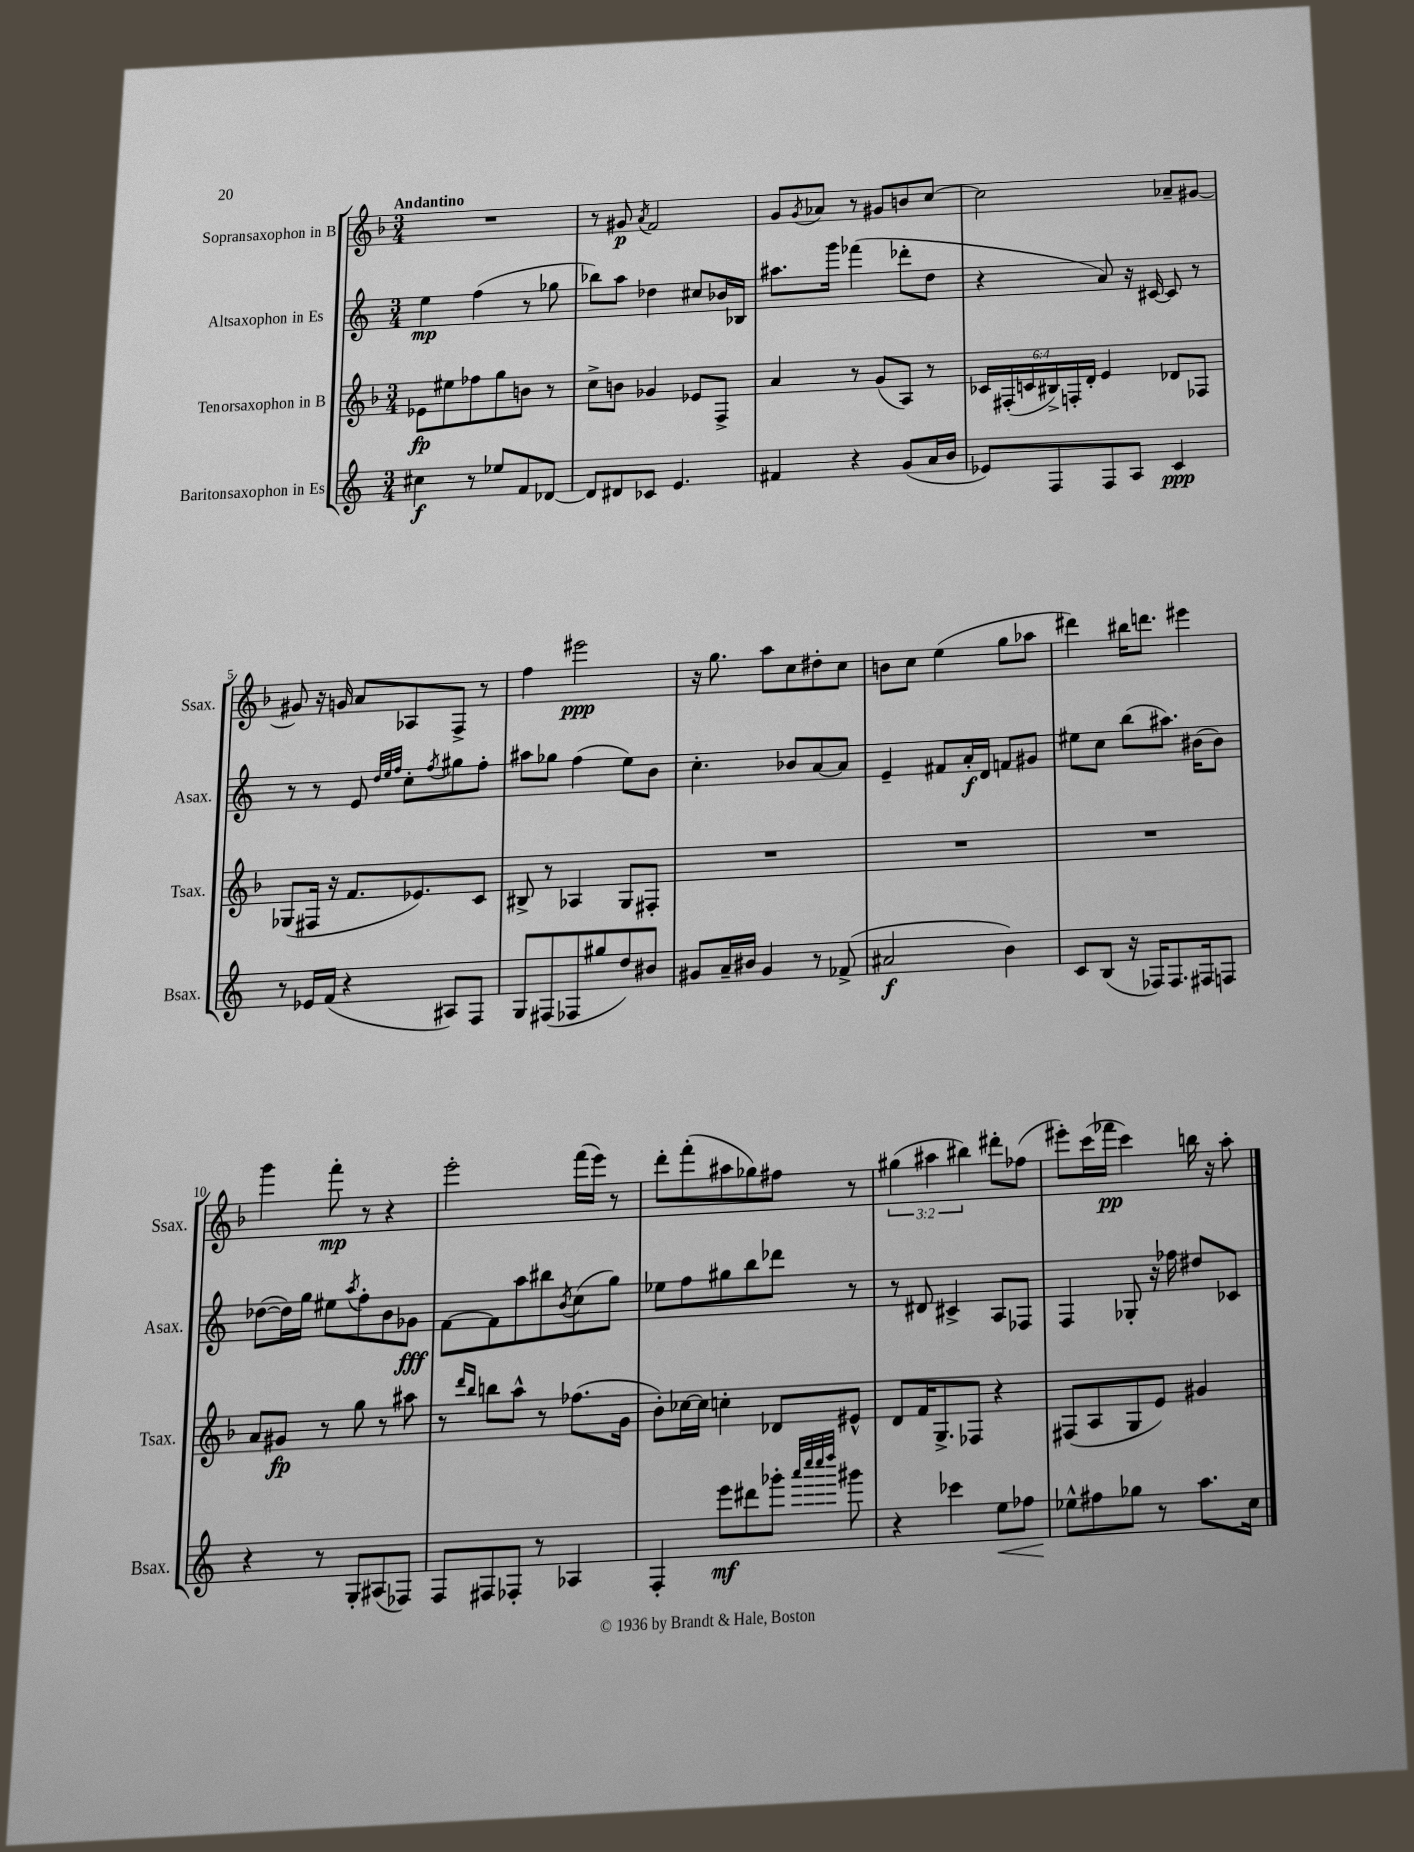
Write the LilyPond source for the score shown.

<<
\new StaffGroup <<
\new Staff = "s0" \with { instrumentName = "Sopransaxophon in B" shortInstrumentName = "Ssax." } {
    \clef treble \key f \major \numericTimeSignature \time 3/4 \override Staff.TupletNumber.text = #tuplet-number::calc-fraction-text \tempo "Andantino"
    R2. |
    r8 gis'8\p \acciaccatura { a'8 } f'2 |
    g'8 \acciaccatura { g'8 } aes'8 r8 gis'8 b'8 c''8~ |
    c''2 aes'8-- gis'8~ |
    gis'8 r16 g'16 a'8 aes8 f8-> r8 |
    f''4 eis'''2\ppp |
    r16 g''8. a''8 c''8 dis''8-. c''8 |
    b'8 c''8 e''4( g''8 aes''8 |
    dis'''4) bis''16 d'''8. eis'''4 |
    g'''4 f'''8-.\mp r8 r4 |
    e'''2-. f'''16( e'''16) r8 |
    d'''8-. f'''8-.( ais''8 ges''8) fis''8 r8 |
    \tuplet 3/2 { gis''4( ais''4 bis''4) } dis'''8-. fes''8( |
    eis'''8-.) c'''16( fes'''16\pp c'''4) b''16 r16 a''8-. \bar "|." |
}
\new Staff = "s1" \with { instrumentName = "Altsaxophon in Es" shortInstrumentName = "Asax." } {
    \clef treble \key c \major \numericTimeSignature \time 3/4
    e''4\mp f''4( r8 ges''8 |
    bes''8) a''8 des''4 cis''8 bes'16 bes16 |
    ais''8. g'''16 fes'''4( des'''8-. d''8 |
    r4 a'8) r16 cis'16~ cis'8 r8 |
    r8 r8 e'8 \grace { d''32 e''32 f''32 } c''8-. \acciaccatura { f''8 } gis''8 f''8-. |
    ais''8 ges''8 f''4( e''8) b'8 |
    c''4.-. bes'8 a'8~ a'8 |
    e'4-- fis'8 a'16-.\f d'16 f'8 gis'8 |
    eis''8 c''8 b''8( ais''8.) bis'16( bis'8) |
    des''8~( des''16) g''16 eis''8 \acciaccatura { a''8 } f''8-. b'8 ges'8\fff |
    f'8~ f'8 a''8 bis''8 \acciaccatura { b'8 } c''8( g''8) |
    ees''8 f''8 gis''8 b''8 des'''8 r8 |
    r8 dis'8 cis'4-> a8 fes8 |
    f4 ges8-. r16 fes''16 dis''8 ces'8 \bar "|." |
}
\new Staff = "s2" \with { instrumentName = "Tenorsaxophon in B" shortInstrumentName = "Tsax." } {
    \clef treble \key f \major \numericTimeSignature \time 3/4 \override Staff.TupletNumber.text = #tuplet-number::calc-fraction-text
    ees'8\fp eis''8 fes''8 g''8 b'8 r8 |
    c''8-> b'8 ges'4 ees'8 f8-> |
    a'4 r8 g'8( a8) r8 |
    \tuplet 6/4 { ces'16 fis16-.( c'16 bis16->) f16-. d'16-. } e'4 des'8 fes8 |
    ges8( fis16 r16 f'8. ees'8.) c'8 |
    bis8-> r8 aes4 g8 fis8-. |
    R2. |
    R2. |
    R2. |
    a'8 gis'8\fp r8 g''8 r8 ais''8 |
    r8 \grace { d'''16 bes''16 } b''8 a''8-^ r8 fes''8.( g'16 |
    bes'8-.) ces''16~ ces''16 c''4-. des'8 eis'8-^ |
    d'8 f'16 g8.-> fes8 r4 |
    fis8( a8 g8 e'8) gis'4 \bar "|." |
}
\new Staff = "s3" \with { instrumentName = "Baritonsaxophon in Es" shortInstrumentName = "Bsax." } {
    \clef treble \key c \major \numericTimeSignature \time 3/4
    cis''4\f r8 ees''8 f'8 des'8~ |
    des'8 dis'8 ces'8 e'4. |
    fis'4 r4 g'8( a'16 b'16 |
    ees'8) f8 f8 a8 c'4\ppp |
    r8 ees'16 f'16( r4 ais8) f8 |
    g8 fis8( fes8 gis''8 d''8) bis'8 |
    gis'8 a'16-- bis'16 gis'4 r8 fes'8->( |
    ais'2\f b'4) |
    c'8 b8( r16 fes16) fes8. fis16 f8 |
    r4 r8 g8-. ais8( fes8) |
    f8 fis8 fes8-. r8 aes4 |
    f4-. e'''8\mf dis'''8 ges'''8-. \grace { a'''32 c''''32 c''''32 d''''32 } gis'''8 |
    r4 ces'''4 e''8\< fes''8 |
    ees''8-^\! fis''8 ges''8 r8 a''8. c''16 \bar "|." |
}
>>
>>
